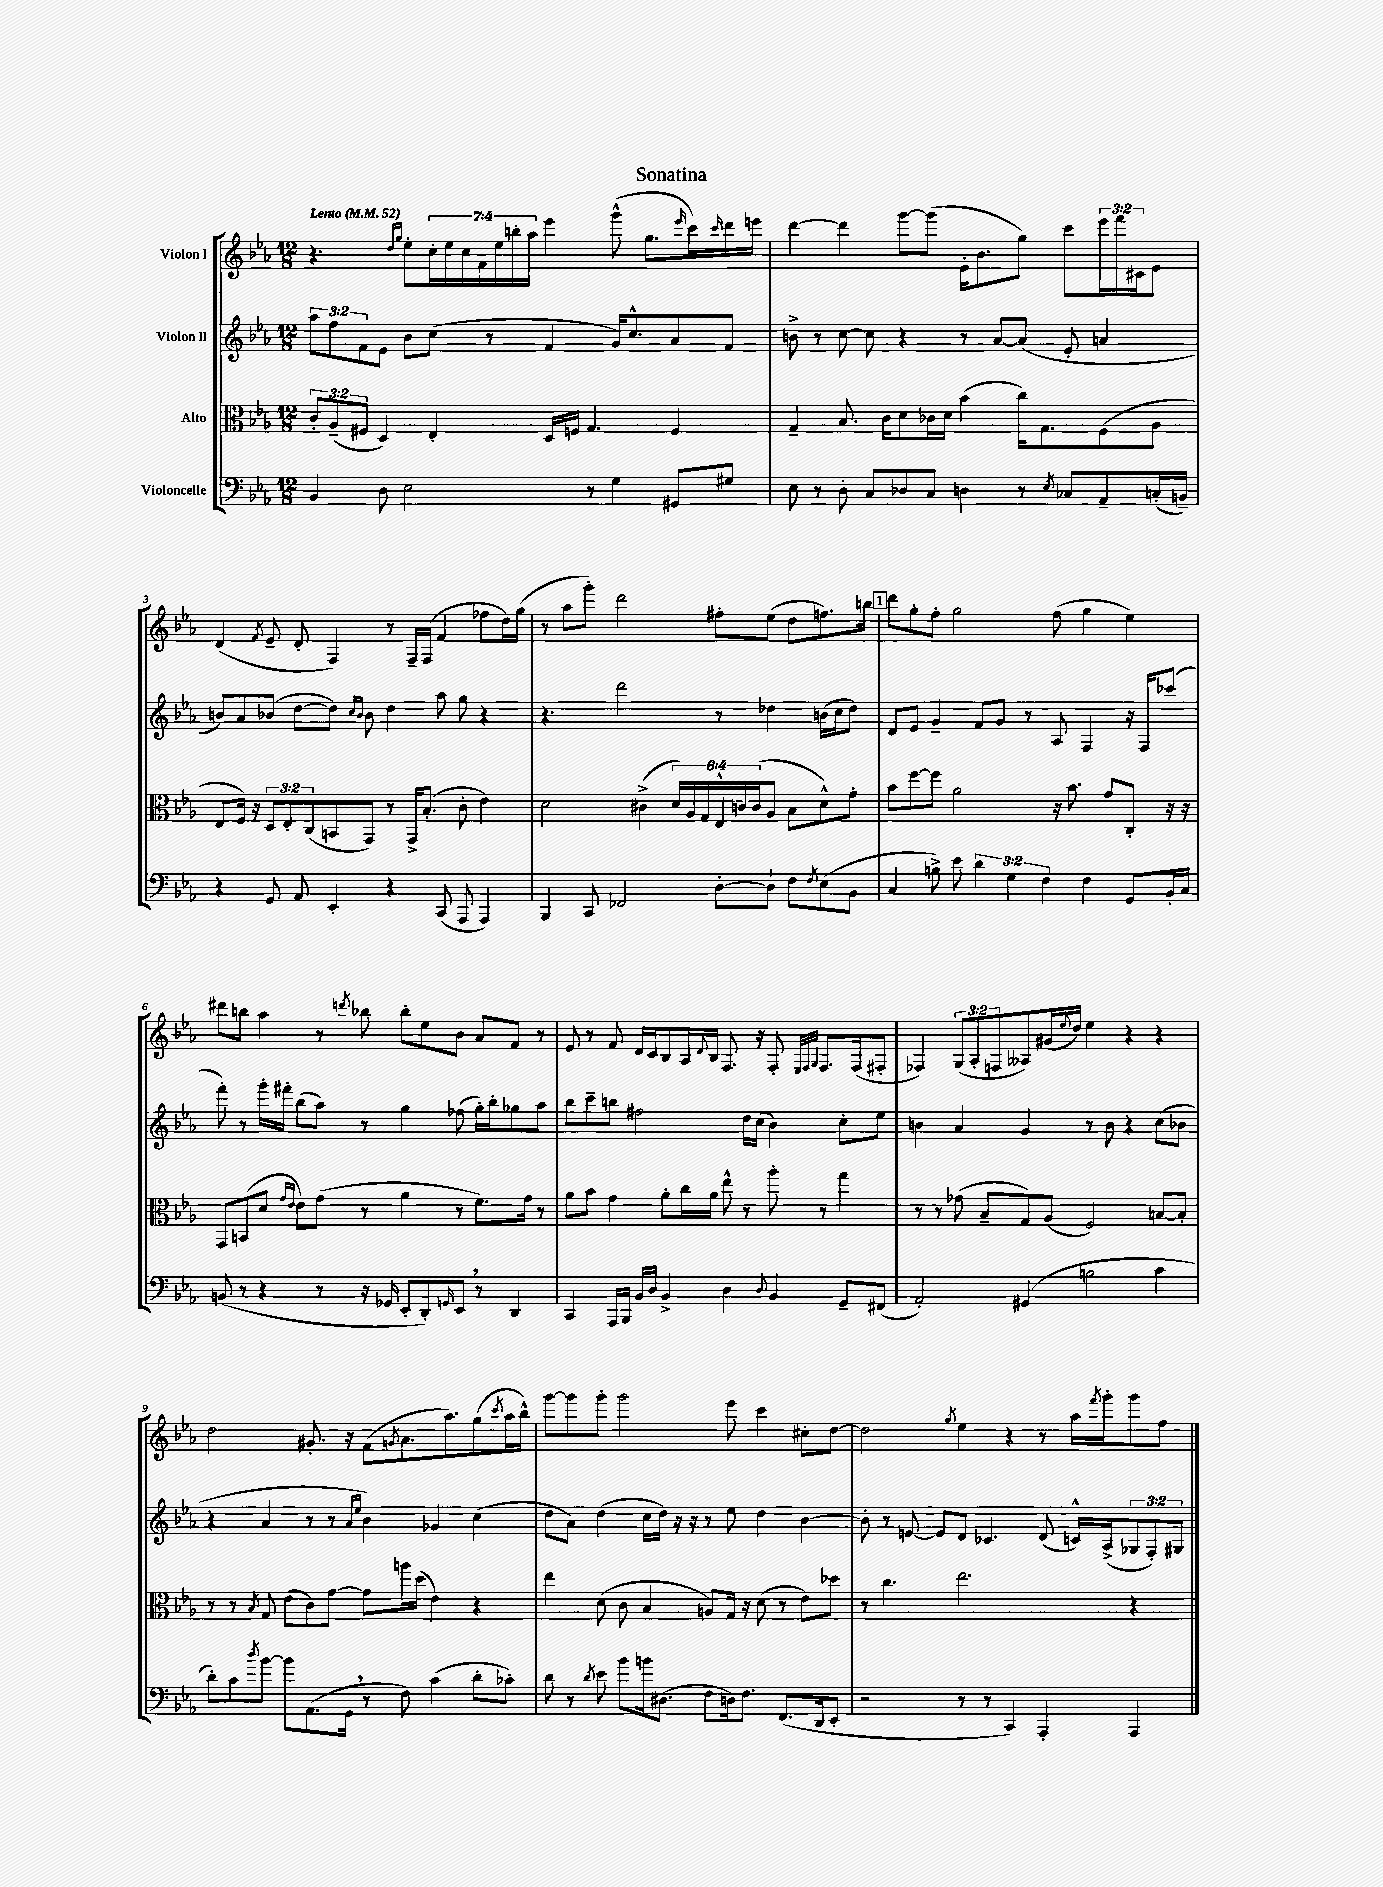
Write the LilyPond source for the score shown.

\header { title = "Sonatina" }
<<
\new StaffGroup <<
\new Staff = "s0" \with { instrumentName = "Violon I" } {
    \clef treble \key ees \major \numericTimeSignature \time 12/8 \override Staff.TupletNumber.text = #tuplet-number::calc-fraction-text \tempo "Lento" 4 = 52
    r4. \grace { d''16 g''16 } ees''8-. \tuplet 7/4 { c''16-. ees''16 c''16 f'16 ees''16 b''16-. aes''16 } ees'''4 g'''8-^( g''8. \grace { ees'''16 } c'''16) \grace { c'''16 } d'''16 e'''16 |
    d'''4~ d'''4 g'''8~ g'''8( ees'16-. bes'8. g''8) c'''8 \tuplet 3/2 { ees'''16 f'''16 cis'16 } ees'8 |
    d'4( \acciaccatura { f'8 } ees'8-- d'8-. f4) r8 f16-- f16( f'4 fes''8 d''16) g''16( |
    r8 aes''8 g'''8-.) d'''2 fis''8-. ees''8( d''8 f''8.) b''16 |
    \mark \markup { \box "1" } d'''8 g''8-. f''8-. g''2 f''8( g''4 ees''4) |
    dis'''8 b''8 aes''4 r8 \acciaccatura { d'''8 } bes''8 bes''8-. ees''8 bes'8 aes'8 f'8 r8 |
    ees'8 r8 f'8 d'16 c'16 bes8 aes16 \appoggiatura { d'8 } bes16 f8. r16 f8-. \grace { ees32 f32 g32 } f8. f16( fis8-. |
    fes4) \tuplet 3/2 { g8( aes8-. f8 } aeses8) gis'16( \appoggiatura { ees''8 } d''16) ees''4 r4 r4 |
    d''2 gis'8.-. r16 f'8( \acciaccatura { g'8 } aes'8. aes''8.) g''8( \acciaccatura { c'''8 } aes''16 bes''16-^) |
    g'''8~ g'''8 g'''8-. g'''2 ees'''8 c'''4 cis''8-. d''8~ |
    d''2 \acciaccatura { g''8 } ees''4 r4 r8 aes''16 \acciaccatura { f'''8 } g'''16-. g'''8 f''8 \bar "|." |
}
\new Staff = "s1" \with { instrumentName = "Violon II" } {
    \clef treble \key ees \major \numericTimeSignature \time 12/8 \override Staff.TupletNumber.text = #tuplet-number::calc-fraction-text
    \tuplet 3/2 { aes''8 f''8 f'8 } ees'8 bes'8 c''8( r8 f'4 g'16) c''8.-^ aes'8 f'8 |
    b'8-> r8 c''8~ c''8 r4 r8 aes'8~ aes'8( ees'8-. a'4 |
    b'8) aes'8 bes'8( d''8~ d''8) \grace { c''16 bes'16 } bes'8 d''4 aes''8 g''8 r4 |
    r4. d'''2 r8 des''4 b'16( c''16 des''8) |
    \mark \markup { \box "1" } d'8 ees'8 g'4-- f'8 g'8 r8 aes8 f4 r16 f16 ces'''8( |
    f'''8-.) r8 g'''16-. fis'''16-. bes''8( aes''8) r8 g''4 fes''8( g''16-.) bes''16-. ges''8 aes''8 |
    bes''8 c'''8-- b''8 fis''2 d''16 c''16( bes'4) c''8-. ees''8 |
    b'4 aes'4 g'4 r8 b'8 r4 c''8( bes'8 |
    r4 aes'4 r8 r8 \grace { aes'16 ees''16 } bes'4) ges'4 c''4( |
    d''8 aes'8) d''4( c''16 d''16) r16 r16 r8 ees''8 d''4 bes'4~ |
    bes'8-. r8 e'8~ e'8 d'8 ces'4. d'8( c'16-^) aes16->( \tuplet 3/2 { ges8 f8-.) gis8 } \bar "|." |
}
\new Staff = "s2" \with { instrumentName = "Alto" } {
    \clef alto \key ees \major \numericTimeSignature \time 12/8 \override Staff.TupletNumber.text = #tuplet-number::calc-fraction-text
    \tuplet 3/2 { c'8-. aes8--( fis8 } d4) ees4-. d16 f16 g4. f4 |
    g4-- bes8. c'16 d'8 ces'16 d'16 bes'4( c''16) g8. f8( aes8 |
    ees8 f16) r16 \tuplet 3/2 { d8 ees8-. c8( } b,8 g,8) r8 g,16-> bes8.-.( c'8-. ees'4) |
    d'2 cis'4->( \tuplet 6/4 { d'16) aes16 g16 ees16-^ c'16 c'16( } aes8 bes8 d'8-^) g'8-. |
    \mark \markup { \box "1" } bes'8 f''8~ f''8 aes'2 r16 bes'8. g'8 c8-. r16 r16 |
    g,8 b,8( d'8 \grace { g'16 ees'16 } ees'8) g'8( r8 aes'4 r8 f'8.) g'16 r8 |
    aes'8 bes'8 g'4 aes'8-. c''16 aes'16 ees''8-^ r8 aes''8-. r8 g''4 |
    r8 r8 ges'8( bes8-- g8) aes8( f2) b8~ b8-. |
    r8 r8 \acciaccatura { bes8 } g8 ees'8( c'8) g'8~ g'8 a''16 d''16( ees'4) r4 |
    ees''4 d'8( c'8 bes4 a8) g16 r16 d'8( r8 ees'8) des''8 |
    r8 c''4. ees''2. r4 \bar "|." |
}
\new Staff = "s3" \with { instrumentName = "Violoncelle" } {
    \clef bass \key ees \major \numericTimeSignature \time 12/8 \override Staff.TupletNumber.text = #tuplet-number::calc-fraction-text
    bes,4 d8 ees2 r8 g4 gis,8 gis8 |
    ees8 r8 d8-. c8 des8 c8 d4 r8 \acciaccatura { ees8 } ces8 aes,8-- c16-.( b,16--) |
    r4 g,8 aes,8 ees,4-. r4 c,8( aes,,8 aes,,4) |
    bes,,4 c,8 fes,2 d8~-. d8-! f8 \acciaccatura { f8 } ees8( bes,8 |
    \mark \markup { \box "1" } c4 b8->) ees'8 \tuplet 3/2 { d'4 g4 f4 } f4 g,8 bes,16-. c16 |
    b,8( r8 r4 r8 r16 ges,16 ees,8-. d,8-.) \grace { g,16 } ees,8 \breathe r8 d,4 |
    c,4 aes,,16 bes,,16 bes,16 d16 bes,4-> d4 \appoggiatura { d8 } bes,4 g,8-- fis,8( |
    aes,2-.) gis,4( b2 c'4 |
    d'8-.) c'8 \acciaccatura { d''8 } bes'8~ bes'8 aes,8.( g,16 \breathe r8 f8) c'4( d'8-. ces'8-.) |
    d'8 r8 \acciaccatura { d'8 } ees'8 bes'8 b'16 dis8.( f8 d16) f8. f,8.( d,16 ees,8-. |
    r2 r8 r8 c,4) aes,,4-. aes,,4 \bar "|." |
}
>>
>>
